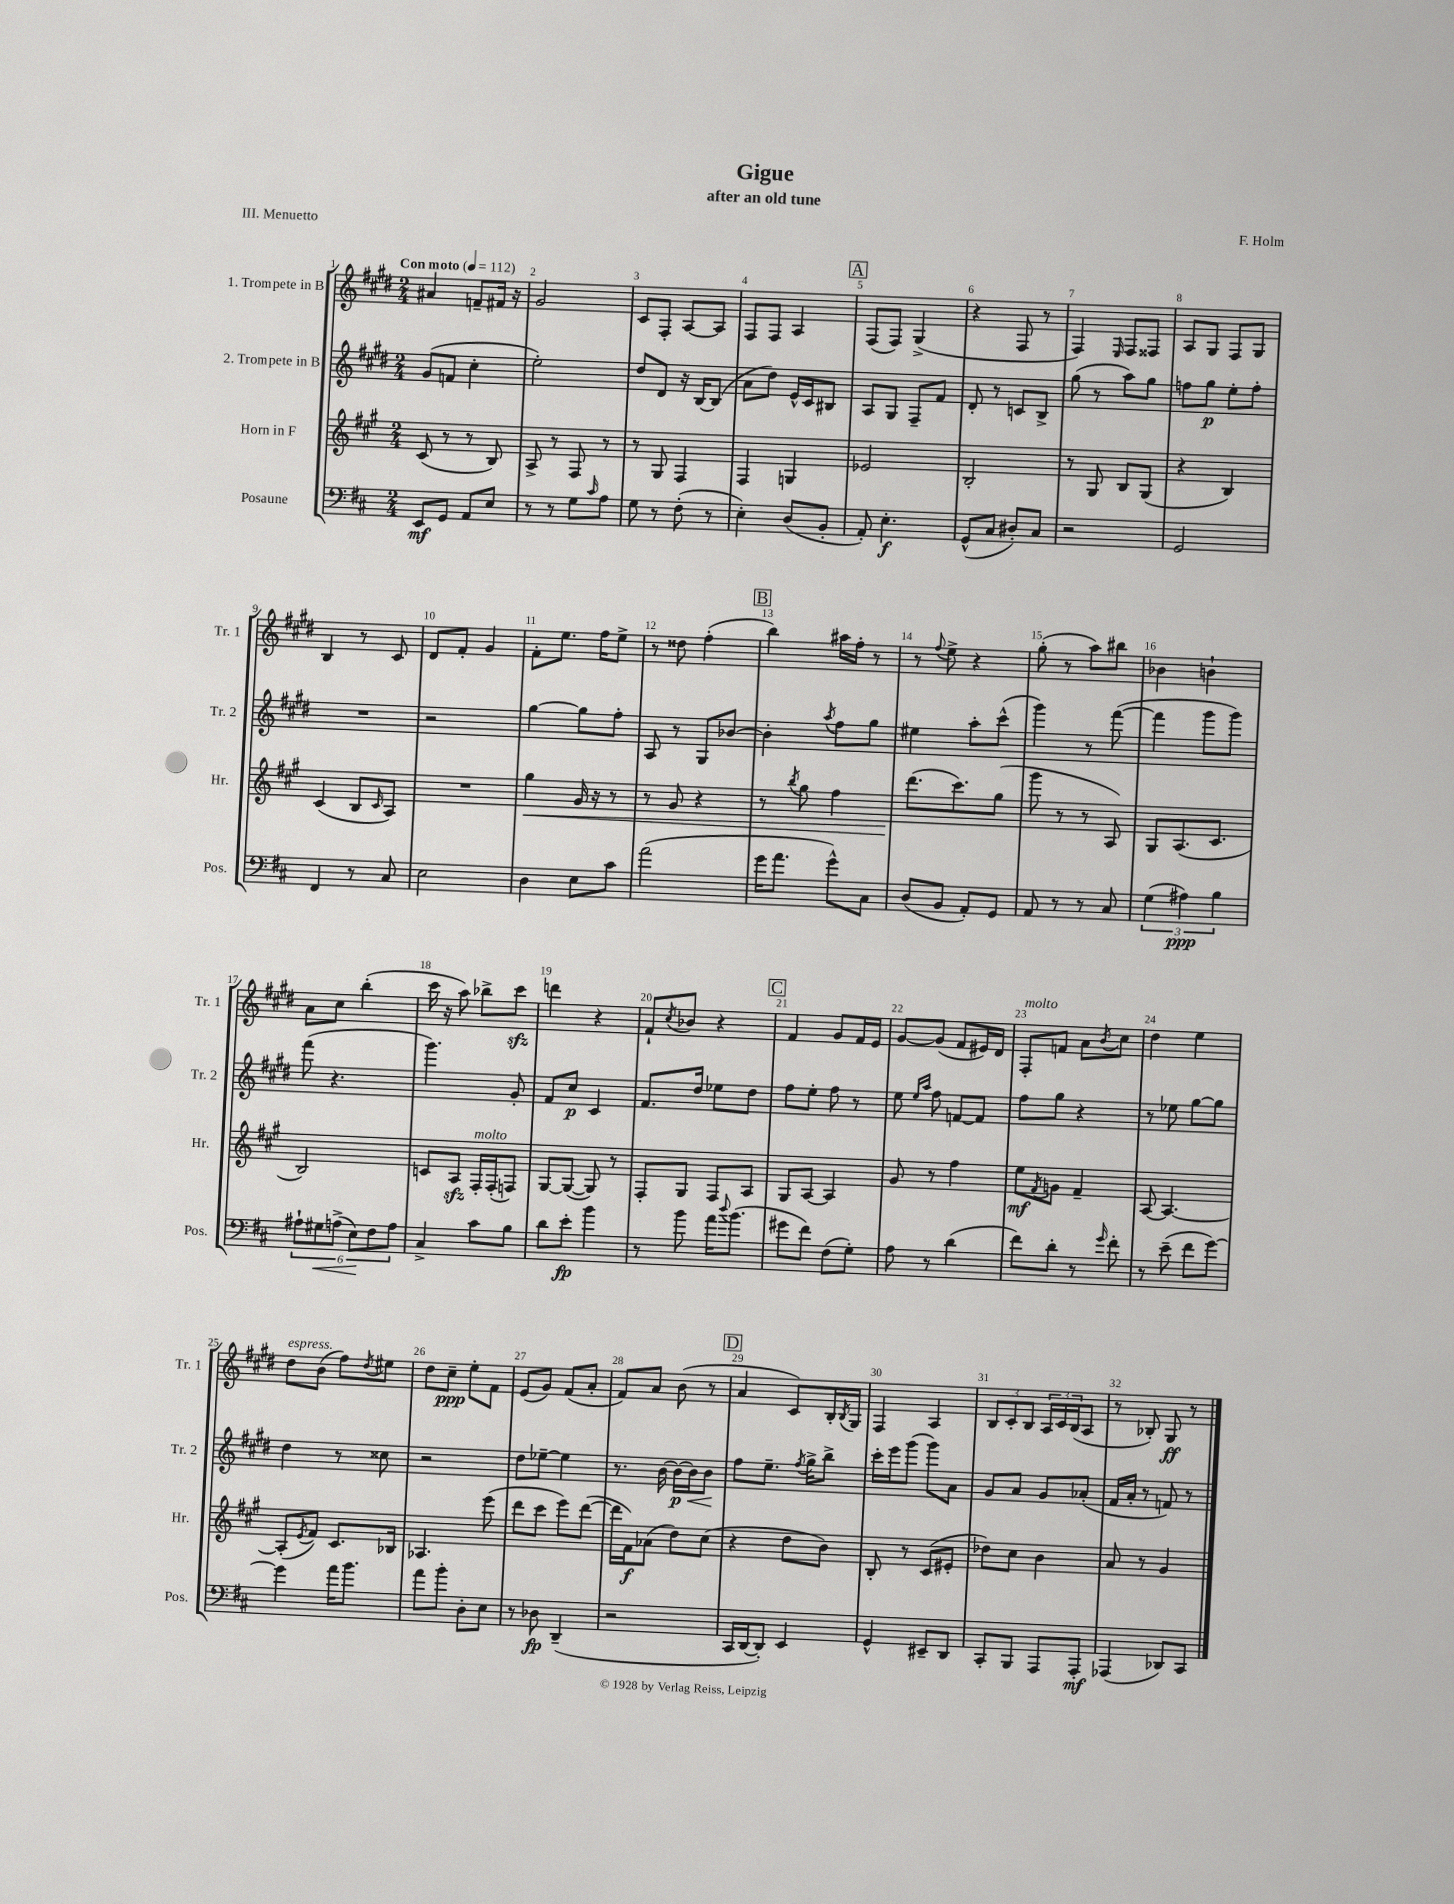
\header { title = "Gigue" composer = "F. Holm" subtitle = "after an old tune" piece = "III. Menuetto" }
<<
\new StaffGroup <<
\new Staff = "s0" \with { instrumentName = "1. Trompete in B" shortInstrumentName = "Tr. 1" } {
    \clef treble \key e \major \numericTimeSignature \time 2/4 \tempo "Con moto" 4 = 112
    ais'4 f'8-- fis'16 r16 |
    gis'2 |
    cis'8 fis8-. a8~ a8 |
    fis8 fis8 a4 |
    \mark \markup { \box "A" } fis8( fis8) gis4->( |
    r4 fis8 r8 |
    fis4) \grace { e16 } fis8 fisis8 |
    a8 gis8 fis8 gis8 |
    b4 r8 cis'8 |
    dis'8 fis'8-. gis'4 |
    fis'8-. e''8. fis''16 e''8-> |
    r8 disis''8 fis''4-.( |
    \mark \markup { \box "B" } b''4) ais''16 fis''16-. r8 |
    r8 \appoggiatura { fis''8 } e''8-> r4 |
    gis''8-.( r8 a''8) bis''8 |
    bes'4 b'4-! |
    a'8 cis''8 b''4-.( |
    cis'''16 r16 a''8) bes''8-> cis'''8\sfz |
    d'''4 r4 |
    fis'8-! \acciaccatura { cis''8 } bes'8 r4 |
    \mark \markup { \box "C" } fis'4 gis'8 fis'16 e'16 |
    gis'8~ gis'8( fis'8 eis'16) dis'16 |
    fis8-.^\markup { \italic "molto" } f'8 a'8 \acciaccatura { b'8 } cis''8 |
    dis''4 e''4 |
    dis''8^\markup { \italic "espress." } b'8( fis''8) \acciaccatura { dis''8 } eis''8 |
    dis''8 cis''8--\ppp e''8-. fis'8 |
    e'8( gis'8) fis'8( a'8-. |
    fis'8) a'8 b'8( r8 |
    \mark \markup { \box "D" } a'4 cis'8) b16-. \acciaccatura { b8 } gis16 |
    fis4 a4 |
    \tuplet 3/2 { b8 cis'8-. b8 } \tuplet 3/2 { a16 cis'16 b16( } a8 |
    r8 bes8-.) gis8\ff r8 \bar "|." |
}
\new Staff = "s1" \with { instrumentName = "2. Trompete in B" shortInstrumentName = "Tr. 2" } {
    \clef treble \key e \major \numericTimeSignature \time 2/4
    gis'8( f'8 cis''4-. |
    e''2-.) |
    dis''8 dis'8 r16 b16~ b8( |
    a'8 dis''8) e'16-^ cis'16 bis8 |
    \mark \markup { \box "A" } a8 gis8 fis8-- fis'8 |
    dis'8-. r8 c'8 b8-> |
    gis''8( r8 a''8) gis''8 |
    f''8 gis''8\p e''8-. f''8-. |
    R2 |
    r2 |
    gis''4~ gis''8 fis''8-. |
    a8 r8 gis8 bes'8~ |
    \mark \markup { \box "B" } bes'4-. \acciaccatura { a''8 } fis''8 gis''8 |
    eis''4 a''8-. cis'''8-^( |
    gis'''4) r8 fis'''8~( |
    fis'''4 gis'''8 gis'''8) |
    fis'''8( r4. |
    gis'''4.) gis'8-. |
    fis'8 cis''8\p cis'4 |
    fis'8. dis''16 ees''8 dis''8 |
    \mark \markup { \box "C" } fis''8 e''8-. fis''8 r8 |
    e''8 \grace { e''16 a''16 } fis''8 f'8~ f'8 |
    fis''8 gis''8 r4 |
    r8 ees''8 gis''8~ gis''8 |
    dis''4 r8 cisis''8 |
    r2 |
    dis''8 ees''8~-- ees''4 |
    r8. b'16~ b'16~\p\< b'16 b'8\! |
    \mark \markup { \box "D" } fis''8 e''8.-- \acciaccatura { fis''8 } gis''16-> b''8-> |
    cis'''16-. e'''16 gis'''8( gis'''8) a'8 |
    gis'8 a'8 gis'8 aes'8-.( |
    fis'16 a'16-. r8 f'8) r8 \bar "|." |
}
\new Staff = "s2" \with { instrumentName = "Horn in F" shortInstrumentName = "Hr." } {
    \clef treble \key a \major \numericTimeSignature \time 2/4
    cis'8( r8 r8 b8) |
    a8-> r8 fis8 r8 |
    r8 gis8 fis4 |
    fis4 g4 |
    \mark \markup { \box "A" } ees'2 |
    b2-. |
    r8 gis8 b8 gis8( |
    r4 b4) |
    cis'4( b8 \grace { cis'16 } a8) |
    R2 |
    gis''4\< gis'16 r16 r8 |
    r8 gis'8 r4 |
    \mark \markup { \box "B" } r8 \acciaccatura { b''8 } gis''8 fis''4 |
    d'''8.\!( cis'''8.) gis''8( |
    gis'''8 r8 r8 a8) |
    gis8 a8.( cis'8. |
    b2) |
    c'8 a8\sfz fis16-.^\markup { \italic "molto" } fis16-.( f8) |
    gis8~ gis8~( gis8) r8 |
    fis8-. gis8 fis8 a8 |
    \mark \markup { \box "C" } gis8 a8~ a4 |
    gis'8 r8 fis''4 |
    e''8\mf \acciaccatura { fis'8 } g'8 fis'4-- |
    a8~ a4.~ |
    a8-.( \acciaccatura { e'8 } fis'8) cis'8. bes16 |
    aes4. e'''8( |
    d'''8 cis'''8 e'''8) d'''8~( |
    d'''16 fis'16\f) aes'8( d''8) cis''8( |
    \mark \markup { \box "D" } r4 d''8 b'8) |
    b8-. r8 cis'8( eis'8-. |
    des''8) cis''8 b'4 |
    a'8 r8 gis'4 \bar "|." |
}
\new Staff = "s3" \with { instrumentName = "Posaune" shortInstrumentName = "Pos." } {
    \clef bass \key d \major \numericTimeSignature \time 2/4
    e,8\mf g,8 a,8 e8 |
    r8 r8 g8 \grace { cis'16 } a8 |
    g8 r8 fis8-.( r8 |
    e4-.) d8( b,8-. |
    \mark \markup { \box "A" } a,8-.) e4.-.\f |
    g,8-^( cis8 dis8-.) cis8 |
    r2 |
    g,2 |
    fis,4 r8 cis8 |
    e2 |
    d4 e8 cis'8 |
    a'2( |
    \mark \markup { \box "B" } g'16 a'8. g'8-^) cis8 |
    d8( b,8 a,8-.) g,8 |
    a,8 r8 r8 cis8 |
    \tuplet 3/2 { g4( ais4\ppp) b4 } |
    \tuplet 6/4 { ais8-! gis8\< a8->( e8\!) fis8 a8 } |
    cis4-> cis'8 b8 |
    d'8 e'8-.\fp b'4 |
    r8 b'8 a'16 \appoggiatura { d''8 } b'8.( |
    \mark \markup { \box "C" } gis'8 fis'8) fis8( g8-.) |
    a8 r8 d'4( |
    fis'8) d'8-. r8 \grace { g'16 } fis'8-. |
    r8 e'8--( fis'8 g'8~) |
    g'4 a'16 b'8. |
    a'8 b'8-. d8-. e8 |
    r8 des8\fp d,4--( |
    r2 |
    \mark \markup { \box "D" } cis,16 d,16~ d,8-.) e,4 |
    g,4-^ eis,8-- d,8 |
    cis,8-. b,,8 a,,8 a,,8-.\mf |
    aes,,4( des,8) cis,8 \bar "|." |
}
>>
>>
\layout { \context { \Score \override BarNumber.break-visibility = ##(#f #t #t) barNumberVisibility = #all-bar-numbers-visible } }
